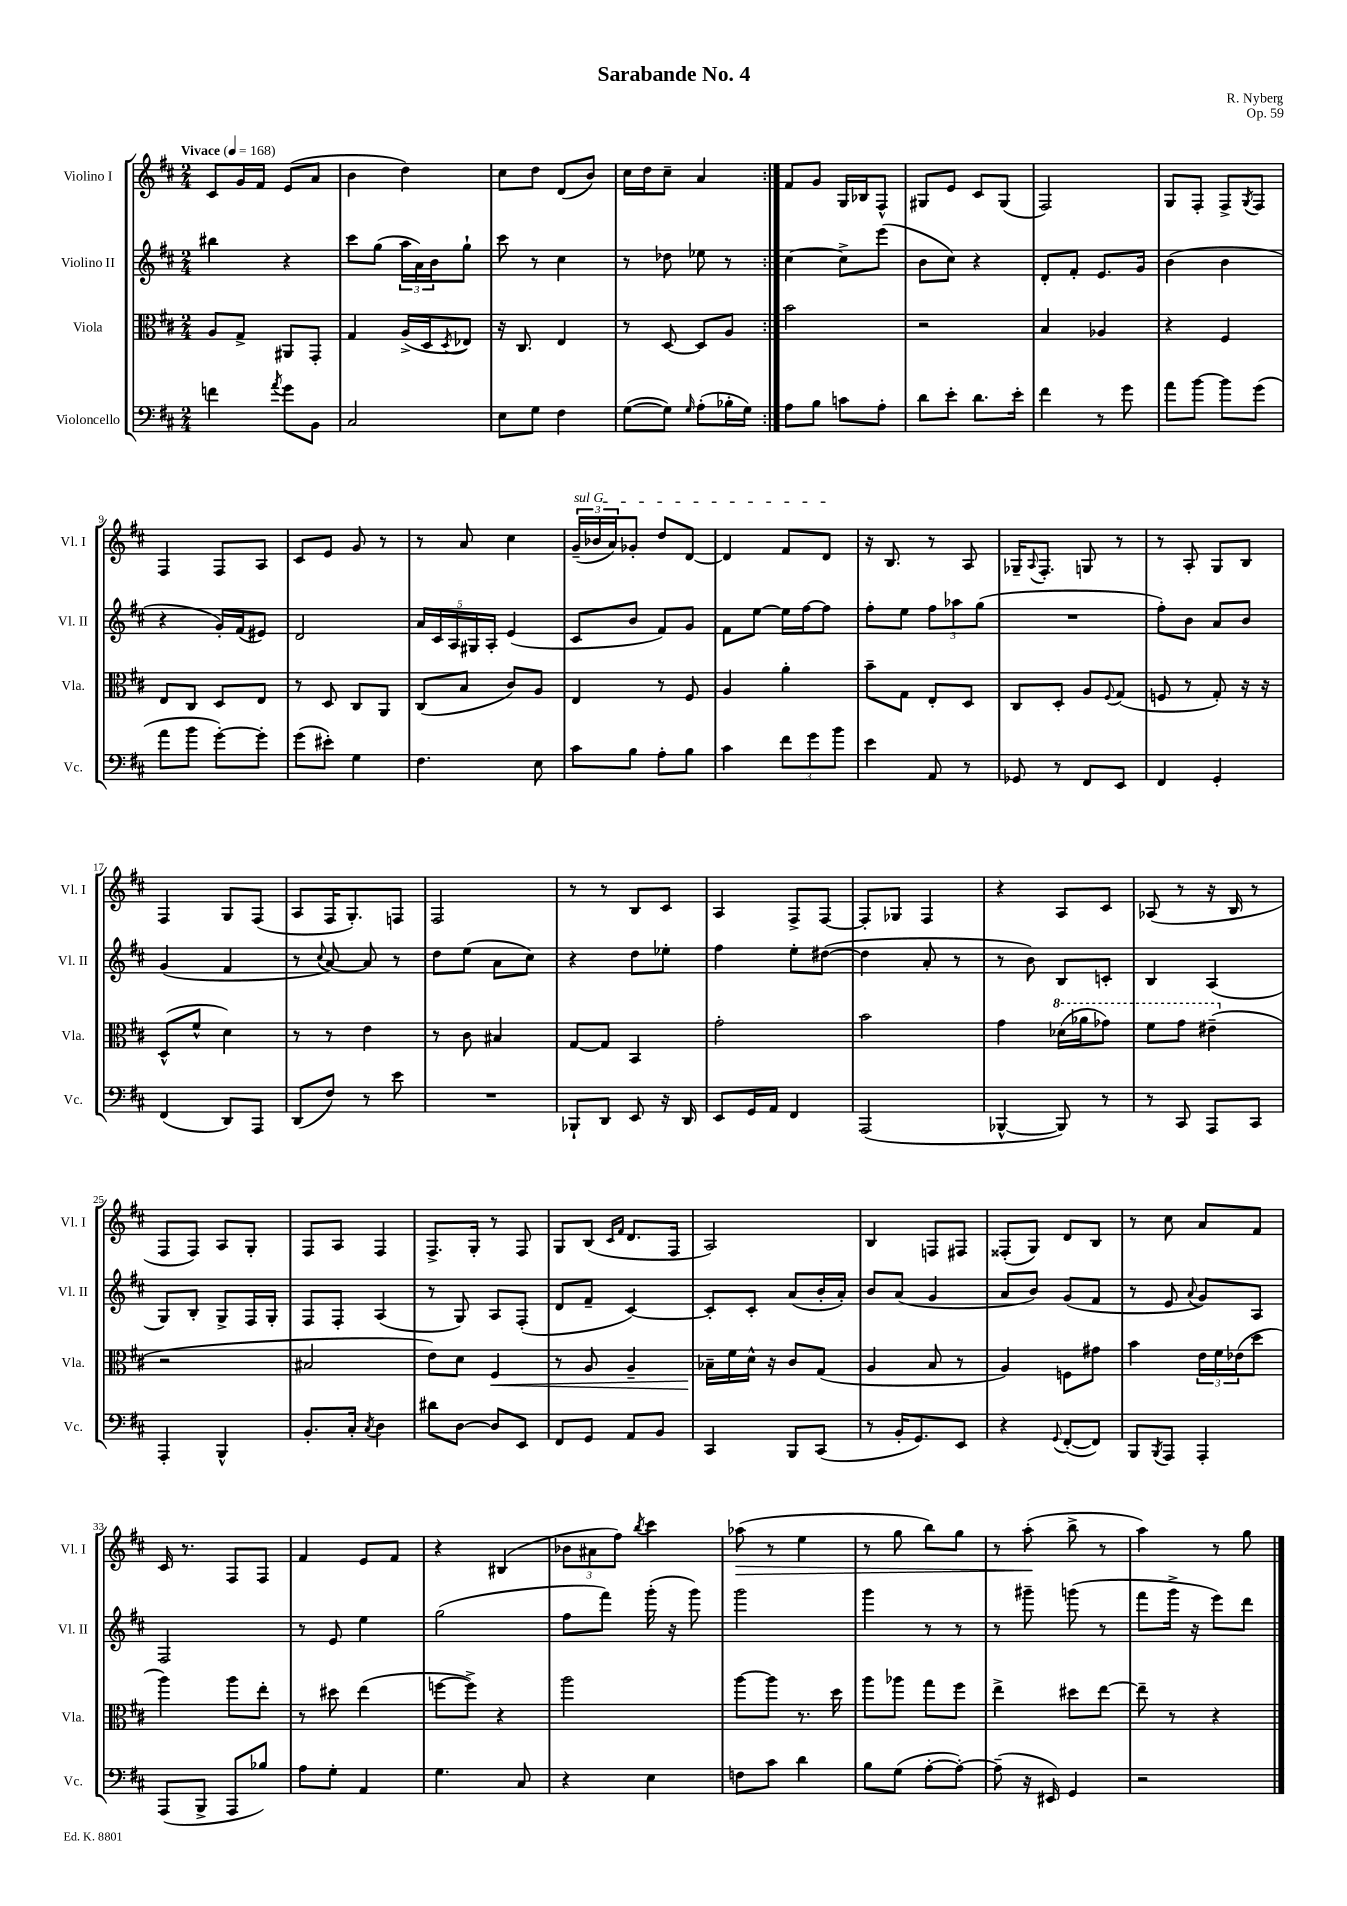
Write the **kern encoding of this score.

**kern	**kern	**kern	**kern
*staff4	*staff3	*staff2	*staff1
*clefF4	*clefC3	*clefG2	*clefG2
*k[f#c#]	*k[f#c#]	*k[f#c#]	*k[f#c#]
*M2/4	*M2/4	*M2/4	*M2/4
*MM168	*MM168	*MM168	*MM168
4f	8A	4bb#	8c#
.	8G^	.	16g
.	.	.	16f#
8qa	.	.	.
8g	8AA#	4r	(8e
8BB	8GG'	.	8a
=	=	=	=
2C#	4G	8ccc#	4b
.	.	(8gg	.
.	(16A^	24aa	4dd)
.	.	24a)	.
.	16D	.	.
.	.	24b	.
.	8qD	.	.
.	8E-)	8gg`	.
=	=	=	=
8E	16r	8ccc#	8cc#
.	8.C#	.	.
8G	.	8r	8dd
4F#	4E	4cc#	(8d
.	.	.	8b)
=	=	=	=
([8G	8r	8r	16cc#
.	.	.	16dd
8G])	[8D	8dd-	8cc#~
16qqG	.	.	.
(8A'	8D]	8ee-	4a
16B-'	8A	8r	.
16G)	.	.	.
=:|!	=:|!	=:|!	=:|!
8A	2b	[4cc#	8f#
8B	.	.	8g
8c	.	8cc#^]	16G
.	.	.	16B-
8A'	.	(8eee	8F#^^
=	=	=	=
8d	2r	8b	8G#
8e'	.	8cc#)	8e
8.d	.	4r	8c#
.	.	.	(8G#
16e'	.	.	.
=	=	=	=
4f#	4B	8d'	2F#)
.	.	8f#'	.
8r	4A-	8.e	.
8g	.	.	.
.	.	16g	.
=	=	=	=
8a	4r	(4b	8G
[8b	.	.	8F#'
8b]	4F#	4b	8F#^
.	.	.	8qG
(8g	.	.	8F#
=	=	=	=
8a	8E	4r	4F#
8b	8C#	.	.
[8g')	8D	16g')	8F#
.	.	(16f#	.
8g']	8E	8e#)	8A
=	=	=	=
(8g	8r	2d	8c#
8e#')	8D	.	8e
4G	8C#	.	8g
.	8AA	.	8r
=	=	=	=
4.F#	(8C#	20a	8r
.	.	20c#	.
.	.	20A	.
.	8B	.	8a
.	.	20G#	.
.	.	20A'	.
.	8c#)	(4e	4cc#
8E	8A	.	.
=	=	=	=
8c#	4E	8c#	(24g~
.	.	.	24b-
.	.	.	24a)
8B	.	8b	8g-'
8A'	8r	8f#)	8dd
8B	8F#	8g	[8d
=	=	=	=
4c#	4A	8f#	4d]
.	.	[8ee	.
12f#	4a'	16ee]	8f#
.	.	[16ff#	.
12g	.	.	.
.	.	8ff#]	8d
12b	.	.	.
=	=	=	=
4e	8b~	8ff#'	16r
.	.	.	8.B
.	8G	8ee	.
8AA	8E'	12ff#	8r
.	.	12aa-	.
8r	8D	.	8A
.	.	(12gg	.
=	=	=	=
8GG-	8C#	2r	16G-~
.	.	.	8qqA
.	.	.	8.F#'
8r	8D'	.	.
8FF#	8A	.	8G
.	8qqF#	.	.
8EE	(8G	.	8r
=	=	=	=
4FF#	8F	8ff#')	8r
.	8r	8b	8A'
4GG'	8G')	8a	8G
.	16r	8b	8B
.	16r	.	.
=	=	=	=
(4FF#	(8D^^	(4g	4F#
.	8f#^^	.	.
8DD)	4d)	4f#	8G
8AAA	.	.	(8F#
=	=	=	=
(8DD	8r	8r	8A
.	.	8qqcc#	.
8F#)	8r	[8a)	16F#
.	.	.	8.G')
8r	4e	8a]	.
8e	.	8r	8F
=	=	=	=
2r	8r	8dd	2F#
.	8c#	(8ee	.
.	4B#	8a	.
.	.	8cc#)	.
=	=	=	=
8BBB-`	[8G	4r	8r
8DD	8G]	.	8r
8EE	4BB	8dd	8B
16r	.	8ee-'	8c#
16DD	.	.	.
=	=	=	=
8EE	2g'	4ff#	4A
16GG	.	.	.
16AA	.	.	.
4FF#	.	8ee'	8F#^
.	.	([8dd#	[8F#
=	=	=	=
(2AAA	2b	4dd#]	8F#']
.	.	.	8G-
.	.	8a'	4F#
.	.	8r	.
=	=	=	=
[4BBB-^^	4g	8r	4r
.	.	8b)	.
8BBB-])	(16dd-	8B	8A
.	16aa-	.	.
8r	8gg-)	8c'	8c#
=	=	=	=
8r	8ff#	4B	(8A-
8CC#	8gg	.	8r
8AAA	(4ee#~	(4A	16r
.	.	.	16B
8CC#	.	.	8r
=	=	=	=
4AAA'	2r	8G)	8F#
.	.	8B'	8F#)
4BBB^^	.	8G^	8A
.	.	16F#	8G'
.	.	16G'	.
=	=	=	=
8.BB'	2B#	8F#	8F#
.	.	8F#'	8A
16C#'	.	.	.
8qC#	.	.	.
4D	.	(4A	4F#
=	=	=	=
8d#	8e)	8r	8.F#^
[8D	8d	8G)	.
.	.	.	16G'
8D]	4F#	8A	8r
8EE	.	(8F#'	8F#
=	=	=	=
8FF#	8r	8d	8G
8GG	8A	8f#~	(8B
.	.	.	16qqc#
.	.	.	16qqf#
8AA	4A~	[4c#)	8.d
8BB	.	.	.
.	.	.	16F#
=	=	=	=
4CC#	16B-~	8c#']	2A)
.	16f#	.	.
.	16d^^	8c#'	.
.	16r	.	.
8BBB	8c#	(8a	.
(8CC#	(8G	16b'	.
.	.	16a')	.
=	=	=	=
8r	4A	8b	4B
16BB'	.	(8a	.
8.GG)	.	.	.
.	8B	4g	8F
8EE	8r	.	8F#
=	=	=	=
4r	4A)	8a	(8F##'
.	.	8b)	8G)
8qqGG	.	.	.
([8FF#'	8F	(8g	8d
8FF#])	8g#	8f#	8B
=	=	=	=
8BBB	4b	8r	8r
8qBBB	.	.	.
8AAA	.	8e	8cc#
.	.	8qqa	.
4AAA'	24e	8g)	8a
.	24f#	.	.
.	(24e-	.	.
.	8dd	8A	8f#
=	=	=	=
(8AAA	4aa)	2F#	16c#
.	.	.	8.r
8BBB^	.	.	.
8AAA	8aa	.	8F#
8B-)	8ee'	.	8F#
=	=	=	=
8A	8r	8r	4f#
8G'	8dd#	8e	.
4AA	(4ee	4ee	8e
.	.	.	8f#
=	=	=	=
4.G	[8ff	(2gg	4r
.	8ff^])	.	.
.	4r	.	(4B#
8C#	.	.	.
=	=	=	=
4r	2aa	8ff#	12b-
.	.	.	12a#
.	.	8fff#)	.
.	.	.	12ff#)
.	.	.	8qbb
4E	.	(16ggg'	4ccc#
.	.	16r	.
.	.	8ggg)	.
=	=	=	=
8F	[8aa	2ggg	(8aa-
8c#	8aa]	.	8r
4d	8.r	.	4ee
.	16dd	.	.
=	=	=	=
8B	8aa	4ggg	8r
(8G	8aa-	.	8gg
[8A'	8gg	8r	8bb)
8A'_)	8ff#	8r	8gg
=	=	=	=
(8A~]	4ee^	8r	8r
16r	.	8ggg#~	(8aa'
16EE#)	.	.	.
4GG	8dd#	(8ggg	8bb^
.	[8ee	8r	8r
=	=	=	=
2r	8ee~]	8fff#	4aa)
.	8r	16ggg^	.
.	.	16r	.
.	4r	8eee)	8r
.	.	8ddd	8gg
==	==	==	==
*-	*-	*-	*-
